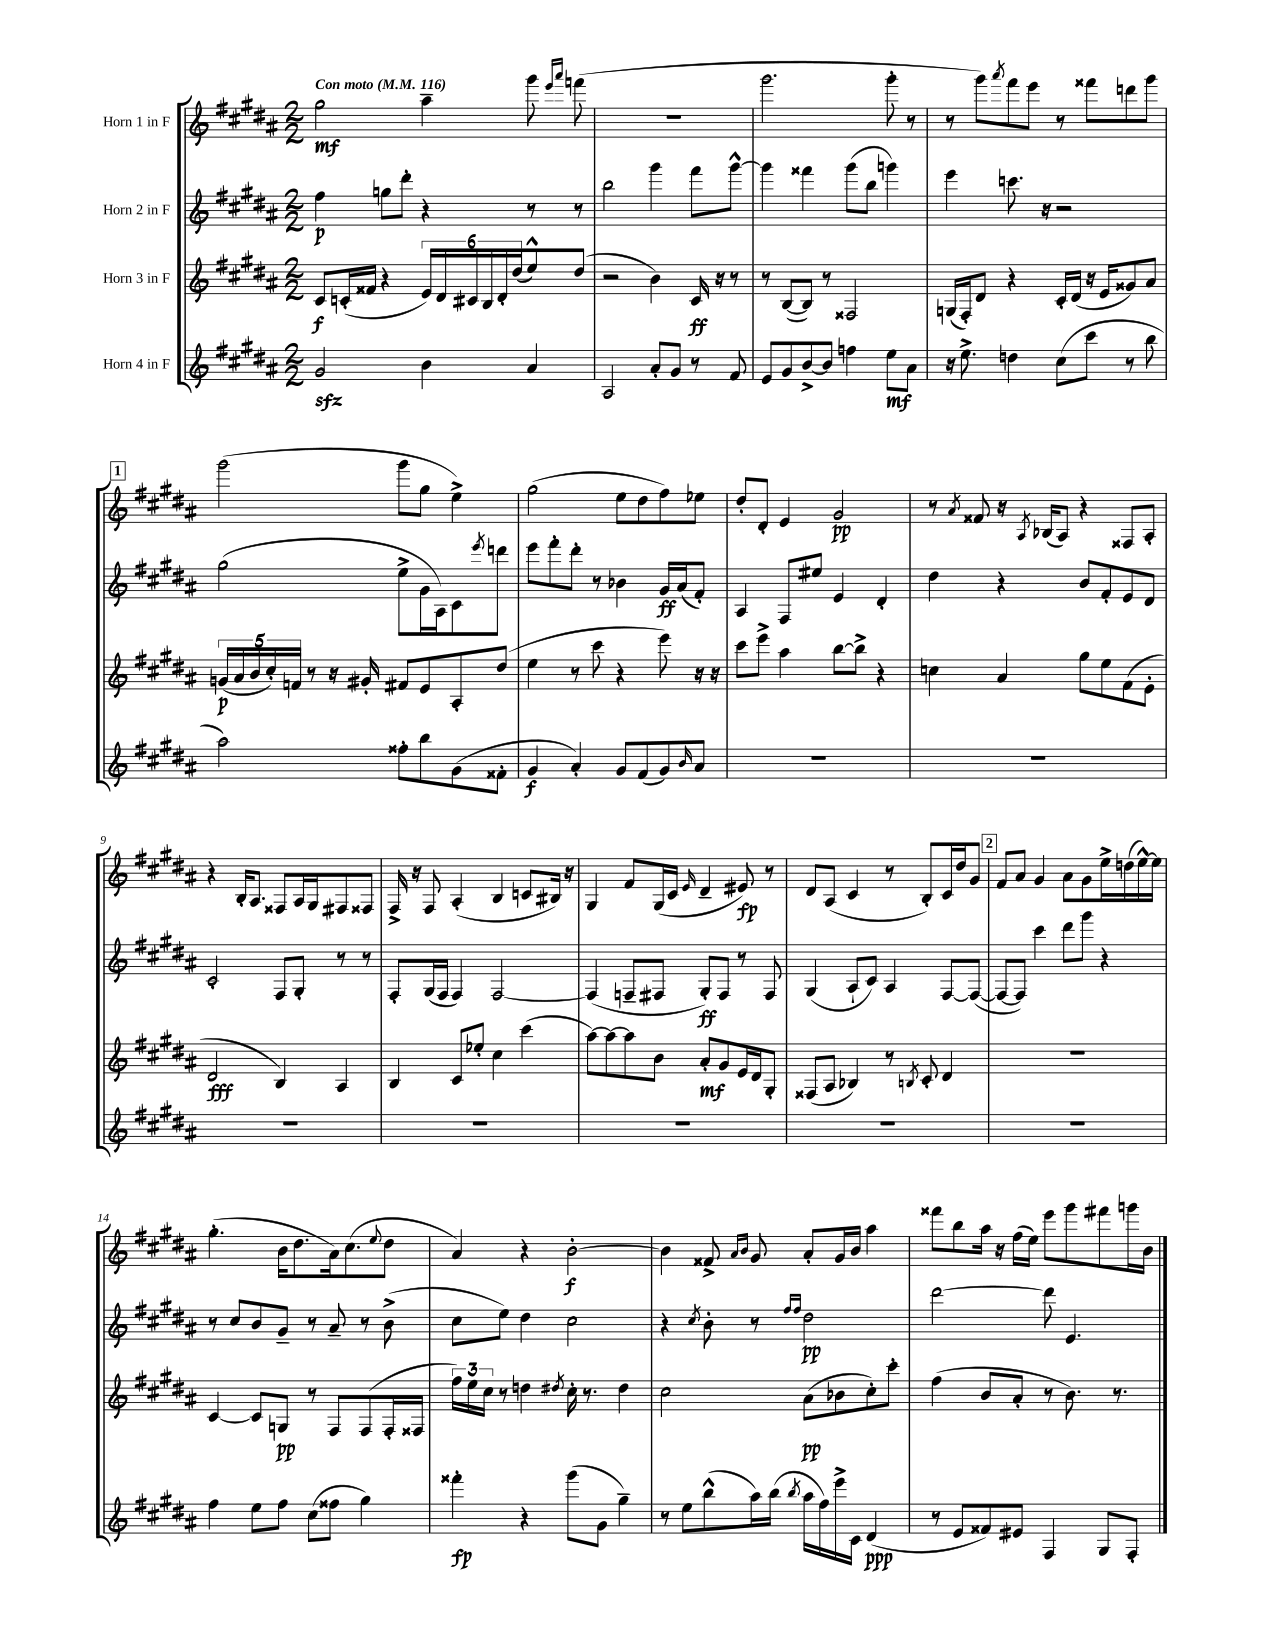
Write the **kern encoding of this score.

**kern	**kern	**kern	**kern
*staff4	*staff3	*staff2	*staff1
*clefG2	*clefG2	*clefG2	*clefG2
*k[f#c#g#d#a#]	*k[f#c#g#d#a#]	*k[f#c#g#d#a#]	*k[f#c#g#d#a#]
*M2/2	*M2/2	*M2/2	*M2/2
*MM116	*MM116	*MM116	*MM116
2g#	8c#	4ff#	2gg#
.	(16c'	.	.
.	16f##	.	.
.	4r	8gg	.
.	.	8ddd#'	.
4b	24e)	4r	4aa#~
.	24d#	.	.
.	24c#	.	.
.	24B	.	.
.	24d#'	.	.
.	(24dd#	.	.
4a#	8ee^^)	8r	8ggg#
.	.	.	16qqeee
.	.	.	16qqaaa#
.	(8dd#	8r	(8fff
=	=	=	=
2A#	2r	2bb	1r
8a#'	4b)	4ggg#	.
8g#	.	.	.
8r	16c#	8fff#	.
.	16r	.	.
8f#	8r	[8ggg#^^	.
=	=	=	=
8e	8r	4ggg#]	2.ggg#
8g#	([8B	.	.
[8b^	8B])	4fff##	.
8b]	8r	.	.
4ff	2F##	(8ggg#	.
.	.	8bb	.
8ee	.	4ggg)	8ggg#'
8a#	.	.	8r
=	=	=	=
16r	(16G	4eee	8r
8.ee^	16F#')	.	.
.	8d#	.	8ggg#)
.	.	.	8qaaa#
4dd	4r	8.ccc	8fff#
.	.	.	8eee
.	.	16r	.
(8cc#	16c#'	2r	8r
.	(16d#	.	.
8ccc#	16r	.	8fff##
.	16e	.	.
8r	8g##)	.	8ddd
8bb	8a#	.	8ggg#
=	=	=	=
2aa#)	(20g	(2gg#	(2ggg#
.	20a#	.	.
.	20b	.	.
.	20cc#')	.	.
.	20f	.	.
.	8r	.	.
.	16r	.	.
.	16g#'	.	.
8ff##'	8f#	8ee^	8ggg#
8bb	8e	16g#	8gg#
.	.	16A#)	.
(8g#	8A#'	8c#	4ee^)
.	.	8qeee	.
8f##'	(8dd#	8ddd	.
=	=	=	=
4g#	4ee	8eee	(2gg#
.	.	8fff#'	.
4a#')	8r	8ddd#'	.
.	8ccc#	8r	.
8g#	4r	4b-	8ee
(8f#	.	.	8dd#
8g#)	8eee)	16g#	8ff#)
.	.	(16a#	.
16qqb	.	.	.
8a#	16r	8f#')	8ee-
.	16r	.	.
=	=	=	=
1r	8ccc#	4A#	8dd#'
.	8eee^	.	8d#'
.	4aa#	8F#	4e
.	.	8ee#	.
.	[8bb	4e	2g#
.	8bb^]	.	.
.	4r	4d#'	.
=	=	=	=
1r	4cc	4dd#	8r
.	.	.	8qa#
.	.	.	8f##
.	4a#	4r	16r
.	.	.	8qA#
.	.	.	(16B-
.	.	.	8A#)
.	8gg#	8b	4r
.	8ee	8f#'	.
.	(8f#	8e	8F##
.	8e'	8d#	8A#'
=	=	=	=
1r	2d#	2c#'	4r
.	.	.	16B'
.	.	.	8.A#
.	4B)	8F#	8F##
.	.	8G#'	16A#
.	.	.	16G#
.	4A#	8r	8F#
.	.	8r	8F##
=	=	=	=
1r	4B	8F#'	16F#^
.	.	.	16r
.	.	(16G#	8F#
.	.	16F#	.
.	8c#	4F#)	(4A#'
.	8ee-'	.	.
.	4cc#	[2F#	4B
.	(4ccc#	.	8c
.	.	.	16B#)
.	.	.	16r
=	=	=	=
1r	[8aa#)	(4F#]	4G#
.	8aa#_	.	.
.	8aa#]	8F~	8f#
.	8b	8F#	(16G#
.	.	.	16c#
.	.	.	16qqe
.	8a#'	8G#')	4d#~
.	8g#	8F#	.
.	16e	8r	8e#)
.	16d#	.	.
.	8G#'	8F#	8r
=	=	=	=
1r	(8F##	(4G#	8d#
.	8A#	.	(8A#
.	4B-)	8A#`	4c#
.	.	8c#)	.
.	8r	4A#	8r
.	8qB	.	.
.	8c#'	.	8B')
.	4d#	[8F#	16c#
.	.	.	16dd#
.	.	(8F#_	8g#
=	=	=	=
1r	1r	8F#_	8f#
.	.	8F#])	8a#
.	.	4ccc#	4g#
.	.	8ddd#	8a#
.	.	8ggg#	8g#
.	.	4r	16ee^
.	.	.	(16dd
.	.	.	[16ee^^)
.	.	.	16ee]
=	=	=	=
4ff#	[4c#	8r	(4.gg#'
.	.	8cc#	.
8ee	8c#]	8b	.
8ff#	8G	8g#~	16b
.	.	.	8.dd#
(8cc#	8r	8r	.
8ff##	8F#	8a#~	16a#)
.	.	.	(8.cc#
4gg#)	(8F#	8r	.
.	.	.	8qqee
.	16F#'	(8b^	8dd#
.	16F##	.	.
=	=	=	=
4fff##'	24ff#)	8cc#	4a#)
.	24ee	.	.
.	24cc#	.	.
.	8r	8ee)	.
4r	4dd	4dd#	4r
.	8qdd#	.	.
(8ggg#	16cc#'	2cc#	[2b'
.	8.r	.	.
8g#	.	.	.
4gg#~)	4dd#	.	.
=	=	=	=
8r	2cc#	4r	4b]
8ee	.	.	.
.	.	8qcc#	.
(8bb^^	.	8b'	8f##^
.	.	.	16qqa#
.	.	.	16qqb
16aa#)	.	8r	8g#
(16bb	.	.	.
.	.	16qqff#	.
8qbb	.	16qqff#	.
16aa#	(8a#	2dd#	8a#'
16ff#)	.	.	.
16eee^	8b-	.	16g#
16c#	.	.	16b
(4d#	8cc#')	.	4aa#
.	8ccc#'	.	.
=	=	=	=
8r	(4ff#	[2ddd#	8fff##
8e	.	.	8bb
8f##)	8b	.	16aa#
.	.	.	16r
8e#	8a#'	.	(16ff#
.	.	.	16ee)
4F#	8r	8ddd#]	8eee
.	8.b)	4.e	8ggg#
8G#	.	.	8fff#
.	8.r	.	.
8F#'	.	.	16ggg
.	.	.	16b
==	==	==	==
*-	*-	*-	*-
